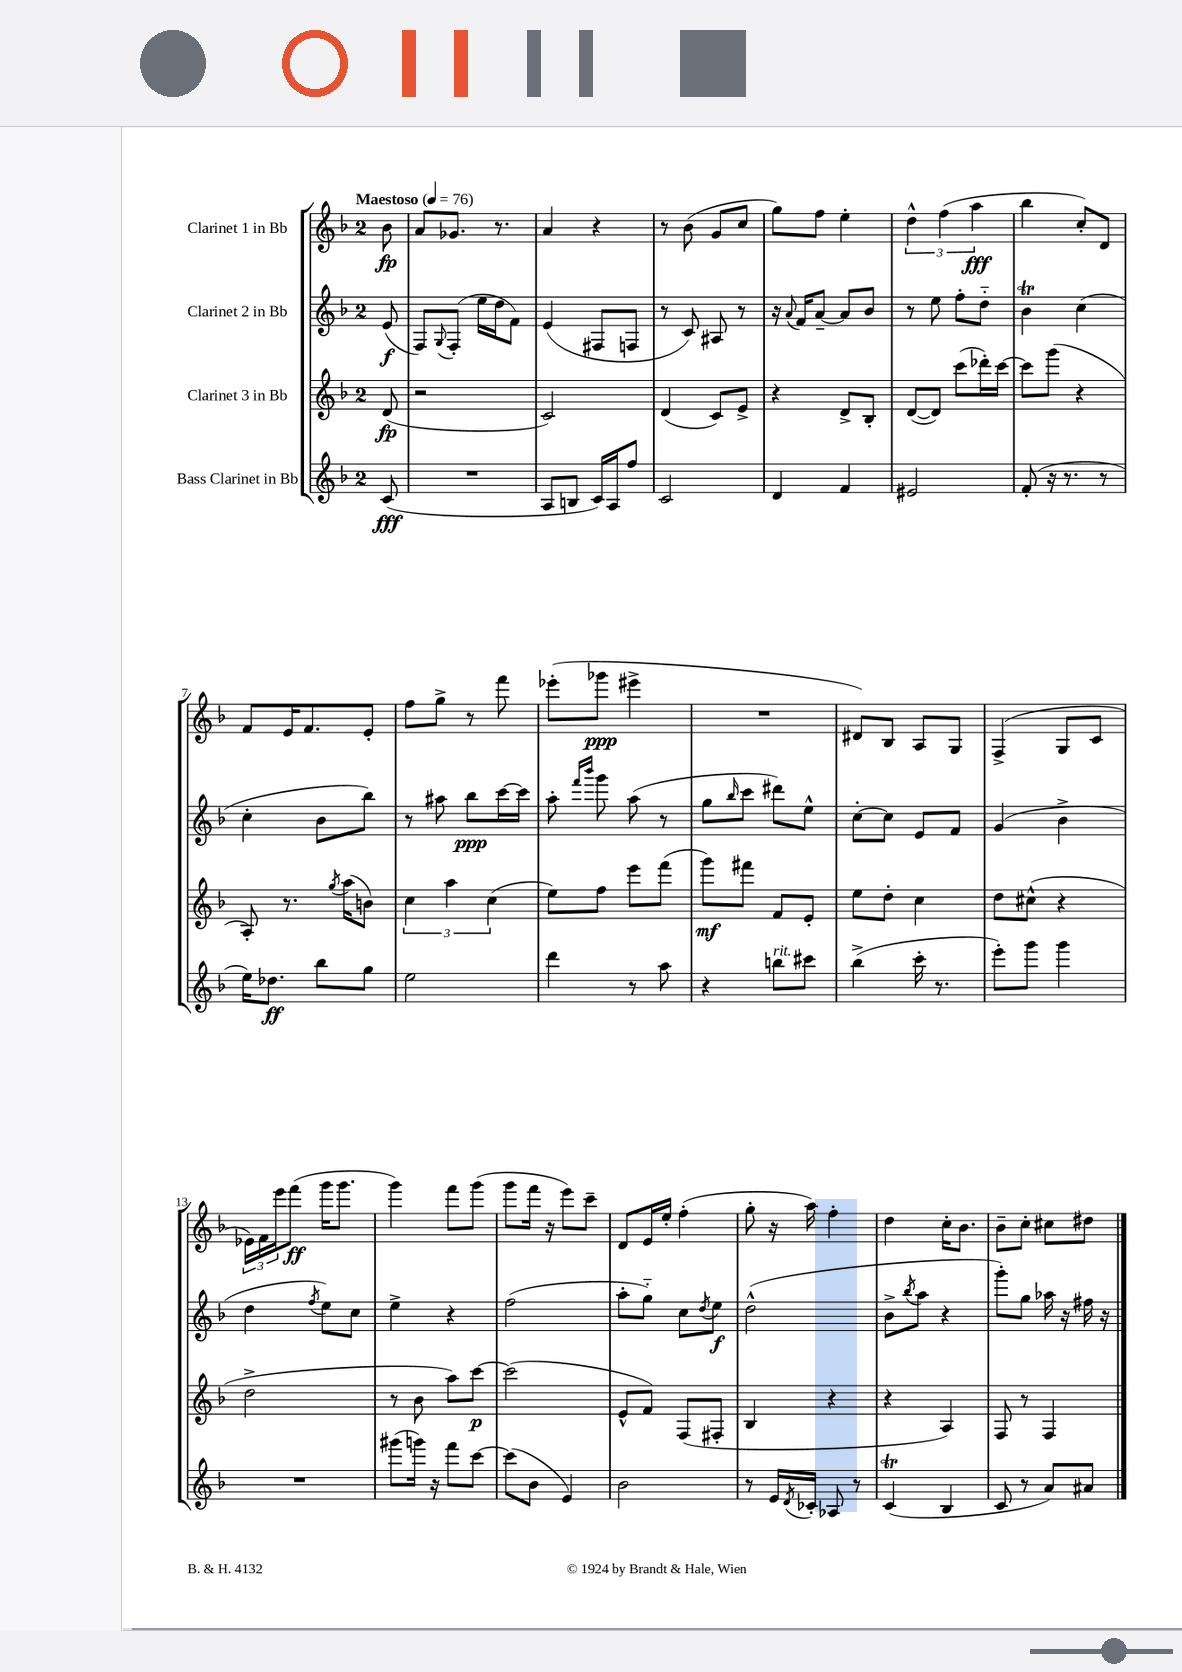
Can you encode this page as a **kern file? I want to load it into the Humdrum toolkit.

**kern	**kern	**kern	**kern
*staff4	*staff3	*staff2	*staff1
*clefG2	*clefG2	*clefG2	*clefG2
*k[b-]	*k[b-]	*k[b-]	*k[b-]
*M2/4	*M2/4	*M2/4	*M2/4
*MM76	*MM76	*MM76	*MM76
(8c	(8d	(8e	8b-
=	=	=	=
2r	2r	8F)	8a
.	.	8qqG	.
.	.	(8F'	8.g-
.	.	16ee	.
.	.	16dd	8.r
.	.	8f)	.
=	=	=	=
8A	2c)	(4e	4a
8B	.	.	.
16c)	.	8F#	4r
16A	.	.	.
8ff	.	8F	.
=	=	=	=
2c	(4d	8r	8r
.	.	8c)	(8b-
.	8c)	8A#	8g
.	8e^	8r	8cc
=	=	=	=
4d	4r	16r	8gg)
.	.	8qqa	.
.	.	16f	.
.	.	[8a~	8ff
4f	8d^	8a]	4ee'
.	8B-'	8b-	.
=	=	=	=
2e#	([8d	8r	6dd^^
.	8d])	8ee	.
.	.	.	(6ff
.	(8ccc	8ff'	.
.	.	.	6aa
.	16ddd-')	8dd'~	.
.	[16ccc	.	.
=	=	=	=
(8f'	8ccc]	4b-	4bb-
16r	(8ggg	.	.
8.r	.	.	.
.	4r	(4cc	8cc')
8r	.	.	8d
=	=	=	=
16ee)	8A')	4cc'	8f
8.dd-	.	.	.
.	8.r	.	16e
.	.	.	8.f
8bb-	.	8b-	.
.	8qgg	.	.
.	(16aa	.	.
8gg	8b)	8bb-)	8e'
=	=	=	=
2ee	6cc	8r	8ff
.	.	8aa#	8gg^
.	6aa	.	.
.	.	8bb-	8r
.	(6cc	.	.
.	.	[16ccc	8fff
.	.	16ccc]	.
=	=	=	=
4ddd	8ee)	8aa'	(8eee-'
.	.	16qqfff	.
.	.	16qqbbb-	.
.	8ff	8ggg	8ggg-
8r	8eee	(8aa	4eee#^
8aa	(8fff	8r	.
=	=	=	=
4r	8ggg)	8gg	2r
.	.	16qqbb-	.
.	8fff#	8ccc	.
8bb	8f	8ddd#)	.
8ccc#	8e'	8ee^^	.
=	=	=	=
(4bb-^	8ee	[8cc'	8d#)
.	8dd'	8cc]	8B-
16ccc'	4cc	8e	8A
8.r	.	.	.
.	.	8f	8G
=	=	=	=
8eee')	8dd	(4g	(4F^
8ggg	(8cc#^^	.	.
4ggg	4r	4b-^	8G
.	.	.	8c
=	=	=	=
2r	2dd^	4dd	24e-)
.	.	.	24f
.	.	.	24eee
.	.	.	(8fff
.	.	8qff	.
.	.	8ee)	16ggg
.	.	.	8.ggg
.	.	8cc	.
=	=	=	=
(8ggg#	8r	4ee^	4ggg)
16ggg)	8b-	.	.
16r	.	.	.
8fff	8aa)	4r	8fff
[8ccc	[8ccc	.	(8ggg
=	=	=	=
(8ccc]	(2ccc]	(2ff	8ggg
8b-	.	.	16fff
.	.	.	16r
4e)	.	.	8eee)
.	.	.	8ccc~
=	=	=	=
2b-	8e^^	8aa'	8d
.	8f)	8gg'~)	16e
.	.	.	16ee'
.	(8F	8cc	(4ff'
.	.	8qdd	.
.	8F#'	8ee	.
=	=	=	=
8r	4B-	(2dd^^	8gg'
16e	.	.	16r
8qd	.	.	.
16c-'	.	.	16aa)
8A-	4r	.	4ff'
8r	.	.	.
=	=	=	=
(4c	4r	8b-^	4dd
.	.	8qbb-	.
.	.	8aa	.
4B-	4A)	4r	16cc'
.	.	.	8.b-
=	=	=	=
8c	8F	8ggg')	8b-~
8r	8r	8gg	8cc'
8a)	4F	16aa-	8cc#
.	.	16r	.
8a#	.	16ff#	8dd#
.	.	16r	.
==	==	==	==
*-	*-	*-	*-
